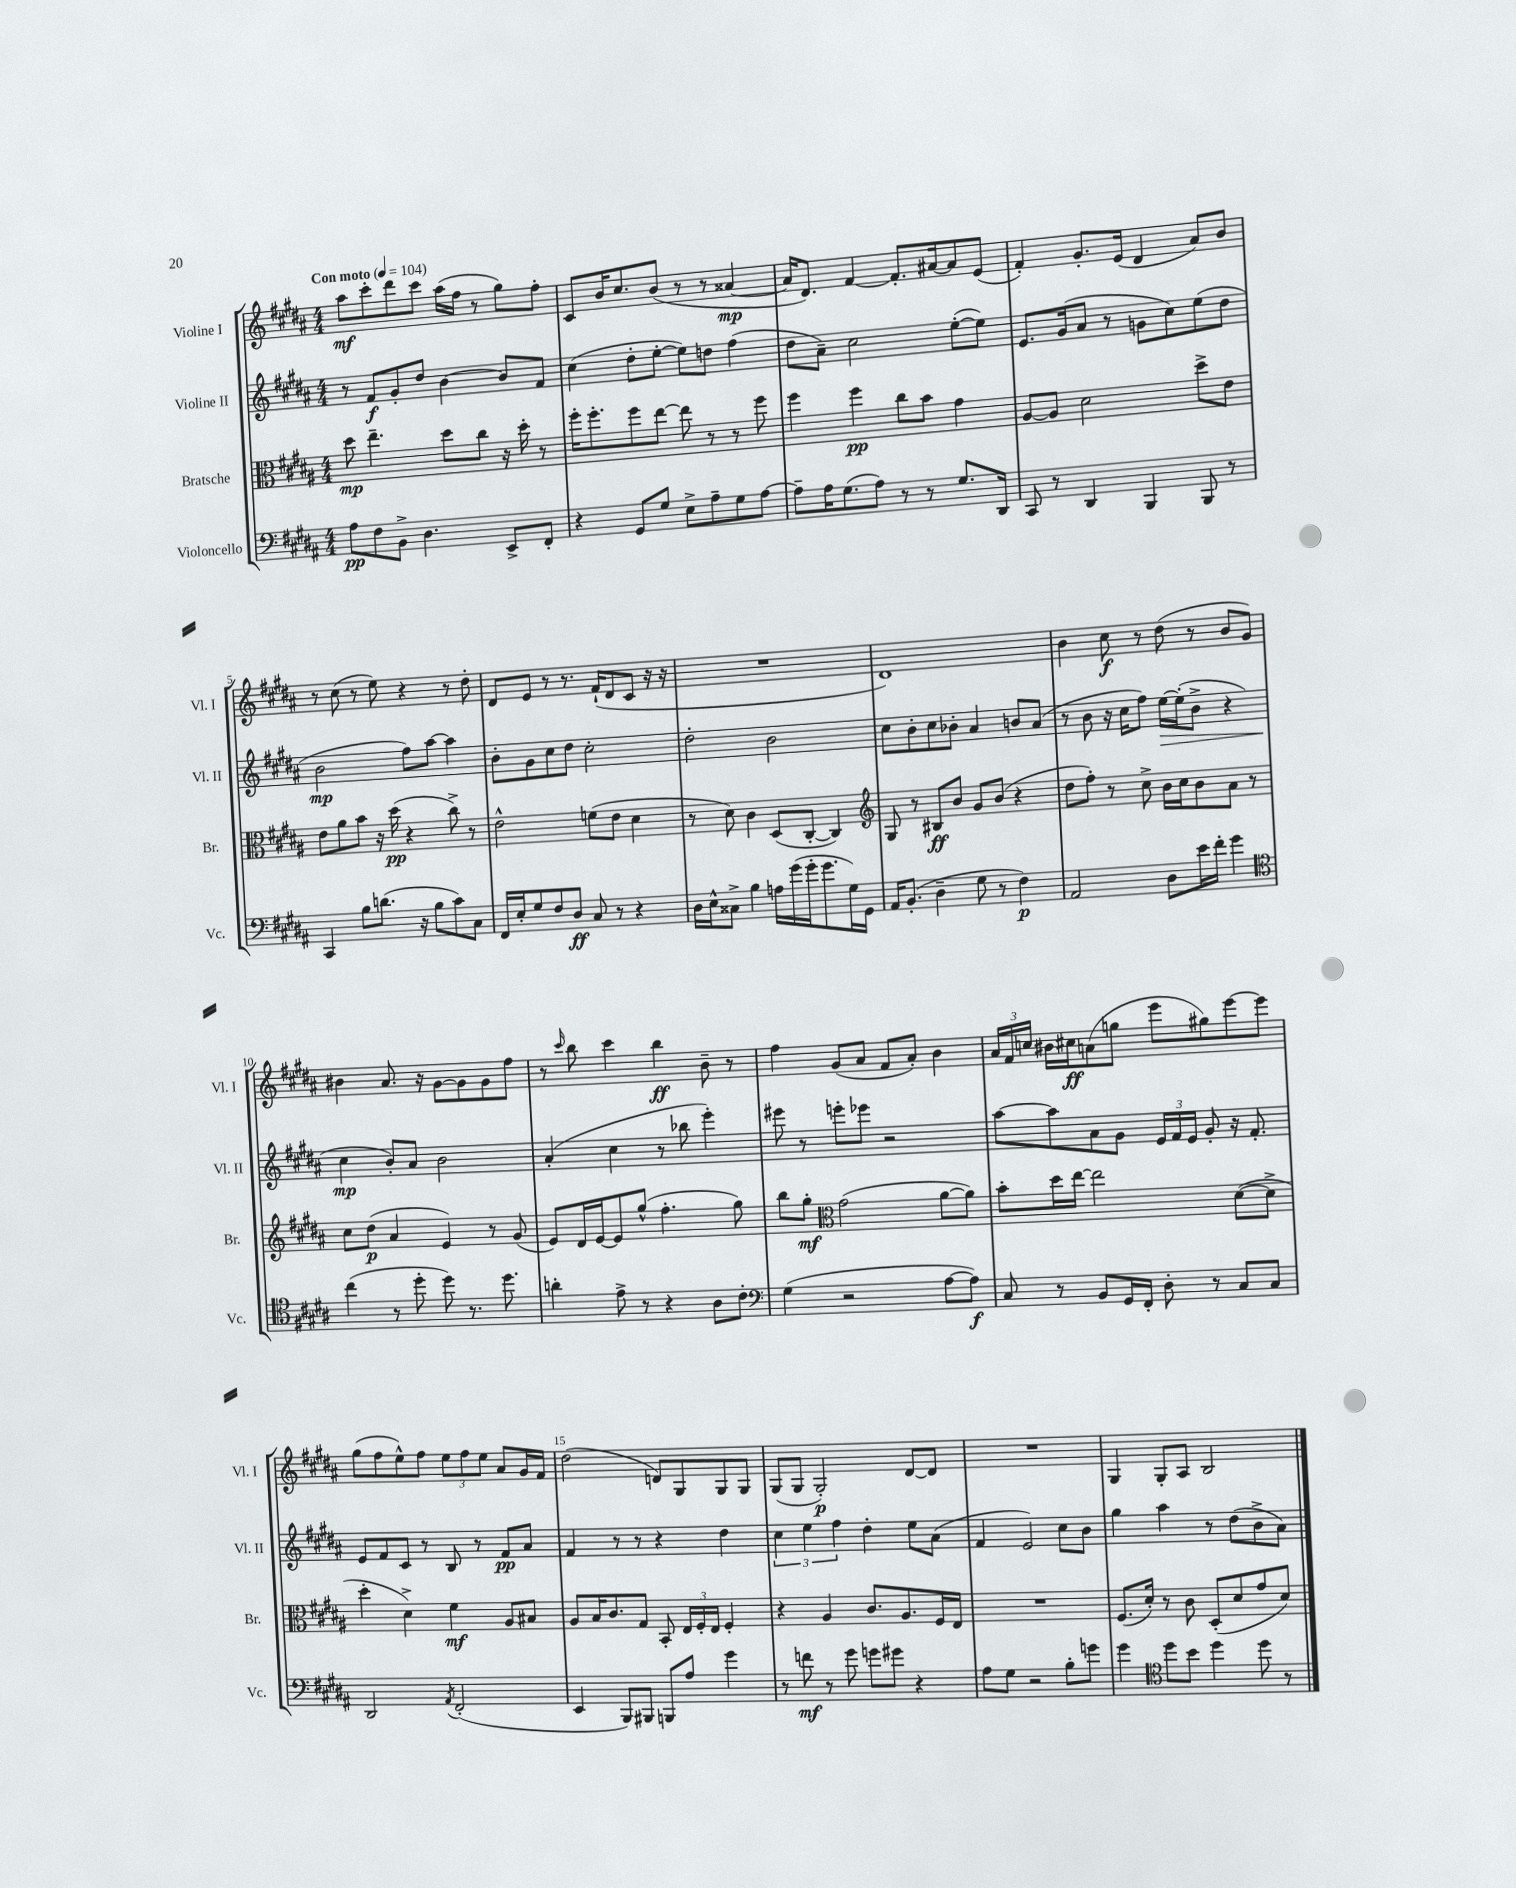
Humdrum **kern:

**kern	**dynam	**kern	**dynam	**kern	**dynam	**kern	**dynam
*part4	*part4	*part3	*part3	*part2	*part2	*part1	*part1
*staff4	*staff4	*staff3	*staff3	*staff2	*staff2	*staff1	*staff1
*I"Violoncello	*	*I"Bratsche	*	*I"Violine II	*	*I"Violine I	*
*I'Vc.	*	*I'Br.	*	*I'Vl. II	*	*I'Vl. I	*
*clefF4	*	*clefC3	*	*clefG2	*	*clefG2	*
*k[f#c#g#d#a#]	*	*k[f#c#g#d#a#]	*	*k[f#c#g#d#a#]	*	*k[f#c#g#d#a#]	*
*M4/4	*	*M4/4	*	*M4/4	*	*M4/4	*
*MM104	*	*MM104	*	*MM104	*	*MM104	*
=1	=1	=1	=1	=1	=1	=1	=1
!	!	!	!	!	!	!LO:TX:a:B:t=Con moto	!
8A#\L	pp	8dd#\	mp	8r	.	8aa#\L	mf
8F#\	.	4.ee~\	.	8f#/L	f	8ccc#'\	.
8BB^\J	.	.	.	8g#'/	.	8ddd#\	.
4.D#\	.	.	.	8dd#/J	.	8ccc#\J	.
.	.	8dd#\L	.	[4b\	.	(16aa#\LL	.
.	.	.	.	.	.	16ff#\JJ	.
.	.	8cc#\J	.	.	.	8r	.
8EE^/L	.	16r	.	8b/L]	.	8gg#\L)	.
.	.	16dd#'\	.	.	.	.	.
8FF#'/J	.	8r	.	8f#/J	.	8ff#'\J	.
=2	=2	=2	=2	=2	=2	=2	=2
4r	.	16ff#'\KL	.	(4cc#\	.	8c#/L	.
.	.	8.ff#'\	.	.	.	.	.
.	.	.	.	.	.	16b/K	.
.	.	.	.	.	.	8.cc#/	.
8GG#/L	.	8ff#\	.	8dd#'\L	.	.	.
8G#/J	.	[8ee\J	.	[8ee'\J	.	(8b/J	.
8E^\L	.	8ee\]	.	8ee\L])	.	8r	.
8A#~\	.	8r	.	8ddn\J	.	8r	.
8G#\	.	8r	.	(4ff#\	.	[4a##X/	mp
[8A#\J	.	8ff#\	.	.	.	.	.
=3	=3	=3	=3	=3	=3	=3	=3
8A#~\L]	.	4ff#\	.	8dd#\L	.	16a##/KL]	.
.	.	.	.	.	.	8.d#/J)	.
16A#\K	.	.	.	8a#~\J)	.	.	.
(8.G#\	.	.	.	.	.	.	.
.	.	4ff#\	pp	2cc#\	.	[4f#/	.
8A#\J)	.	.	.	.	.	.	.
8r	.	8cc#\L	.	.	.	8.f#'/L]	.
8r	.	8b\J	.	.	.	.	.
.	.	.	.	.	.	[16a#X/k	.
8.G#/L	.	4g#\	.	([8ee'\L	.	8a#/]	.
.	.	.	.	8ee\J])	.	(8e/J	.
16DD#/Jk	.	.	.	.	.	.	.
=4	=4	=4	=4	=4	=4	=4	=4
8CC#/	.	[8A#/L	.	8.e/L	.	4f#'/)	.
8r	.	8A#/J]	.	.	.	.	.
.	.	.	.	(16g#/k	.	.	.
4DD#/	.	2d#\	.	8a#/J	.	8.g#'/L	.
.	.	.	.	8r	.	.	.
.	.	.	.	.	.	(16e/Jk	.
4BBB/	.	.	.	8gn\L	.	4d#/	.
.	.	.	.	8cc#\)	.	.	.
8BBB/	.	8dd#^\L	.	(8ee\	.	8a#/L)	.
8r	.	8e\J	.	8dd#\J	.	8b/J	.
!!LO:LB:g=z
=5	=5	=5	=5	=5	=5	=5	=5
4CC#/	.	8e\L	.	2b\	mp	8r	.
.	.	8a#\	.	.	.	(8cc#\	.
8B\L	.	8b\J	.	.	.	8r	.
(8.dn\J	.	16r	.	.	.	8ee\)	.
.	.	(16dd#\	pp	.	.	.	.
.	.	4r	.	8ff#\L)	.	4r	.
16r	.	.	.	.	.	.	.
8B\L	.	.	.	[8aa#\J	.	.	.
8c#\)	.	8cc#^\)	.	4aa#\]	.	8r	.
8C#\J	.	8r	.	.	.	8dd#'\	.
=6	=6	=6	=6	=6	=6	=6	=6
16FF#/LL	.	2e^^\	.	8b'\L	.	8d#/L	.
16E'/J	.	.	.	.	.	.	.
8G#/	.	.	.	8g#\	.	8e/J	.
8F#/	.	.	.	8cc#\	.	8r	.
8D#/J	ff	.	.	8dd#\J	.	8.r	.
8C#/	.	(8fn\L	.	2cc#'\	.	.	.
.	.	.	.	.	.	(16f#`/KL	.
8r	.	8e\J	.	.	.	8d#/	.
4r	.	4d#\	.	.	.	8c#/J	.
.	.	.	.	.	.	16r	.
.	.	.	.	.	.	16r	.
=7	=7	=7	=7	=7	=7	=7	=7
16D#\LL	.	8r	.	2dd#'\	.	1r	.
16E^^\J	.	.	.	.	.	.	.
8C##X^\J	.	8d#\)	.	.	.	.	.
4B\	.	4c#\	.	.	.	.	.
16An\LL	.	(8D#/L	.	2b\	.	.	.
(16g#\	.	.	.	.	.	.	.
16g#'\J	.	[8C#'/J	.	.	.	.	.
8.g#\	.	.	.	.	.	.	.
.	.	4C#/])	.	.	.	.	.
16G#\L)	.	.	.	.	.	.	.
16GG#\JJ	.	.	.	.	.	.	.
=8	=8	=8	=8	=8	=8	=8	=8
*	*	*clefG2	*	*	*	*	*
16AA#/KL	.	8G#/	.	8cc#\L	.	1d#)	.
(8.BB'/J	.	.	.	.	.	.	.
.	.	8r	.	8b'\	.	.	.
4D#~\	.	8B#X/L	ff	8cc#\	.	.	.
.	.	8b/J	.	8b-X'\J	.	.	.
8G#\	.	8g#/L	.	4a#/	.	.	.
8r	.	(8b/J	.	.	.	.	.
4F#\)	p	4r	.	8bn/L	.	.	.
.	.	.	.	(8a#/J	.	.	.
=9	=9	=9	=9	=9	=9	=9	=9
2AA#/	.	8dd#\L	.	8r	.	4b\	.
.	.	8ff#'\J)	.	8b\	.	.	.
.	.	8r	.	16r	.	8cc#\	f
.	.	.	.	16cc#\KL	.	.	.
.	.	8cc#^\	.	8ff#\J)	.	8r	.
!	!	!	!	!	!LO:HP:b	!	!
8D#\L	.	16b\LL	.	[16ee\LL	>	(8dd#\	.
.	.	16cc#\J	.	(16ee'\J]	.	.	.
16e\L	.	8b\	.	8b^\J	.	8r	.
16f#'\JJ	.	.	.	.	.	.	.
4g#\	.	8a#\J	.	4r	.	8b/L	.
.	.	8r	.	.	.	8g#/J)	.
!!LO:LB:g=z
=10	=10	=10	=10	=10	=10	=10	=10
*clefC4	*	*	*	*	*	*	*
(4cc#\	.	8cc#\L	.	4cc#\	mp	4b#X\	.
.	.	(8dd#\J	p	.	.	.	.
8r	.	4a#/	.	8b'/L)	]	8.a#/	.
8dd#'\	.	.	.	8a#/J	.	.	.
.	.	.	.	.	.	16r	.
8dd#\)	.	4e/)	.	2b\	.	[8g#\L	.
8.r	.	.	.	.	.	8g#\]	.
.	.	8r	.	.	.	8g#\	.
8.dd#\	.	.	.	.	.	.	.
.	.	(8g#/	.	.	.	8ff#\J	.
=11	=11	=11	=11	=11	=11	=11	=11
4an'\	.	8e/L)	.	(4a#'/	.	8r	.
.	.	.	.	.	.	16qqccc#/	.
.	.	16d#/L	.	.	.	8bb\	.
.	.	[16e/J	.	.	.	.	.
8e^\	.	8e/]	.	4cc#\	.	4ccc#\	.
8r	.	(8gg#^^/J	.	.	.	.	.
4r	.	4.ff#'\	.	8r	.	4bb\	ff
.	.	.	.	8bb-X\	.	.	.
8A#\L	.	.	.	4eee'\)	.	8b~\	.
8c#'\J	.	8gg#\)	.	.	.	8r	.
=12	=12	=12	=12	=12	=12	=12	=12
*clefF4	*	*	*	*	*	*	*
(4G#\	.	8bb\L	.	8eee#X\	.	4ff#\	.
.	.	8gg#'\J	mf	8r	.	.	.
*	*	*clefC3	*	*	*	*	*
2r	.	(2g#\	.	8eeen'\L	.	(8g#/L	.
.	.	.	.	8eee-X\J	.	8a#/J	.
.	.	.	.	2r	.	8f#/L	.
.	.	.	.	.	.	8a#'/J)	.
[8A#\L	.	[8a#\L	.	.	.	4b\	.
8A#\J])	f	8a#\J])	.	.	.	.	.
=13	=13	=13	=13	=13	=13	=13	=13
8C#/	.	8b'\L	.	[8aa#\L	.	24a#/LL	.
.	.	.	.	.	.	24f#/	.
.	.	.	.	.	.	24ccn/JJ	.
8r	.	16dd#\L	.	8aa#\]	.	16b#X\LL	.
.	.	[16ee\JJ	.	.	.	16cc#X\J	ff
8BB/L	.	2ee\]	.	8a#\	.	(8an\	.
16GG#/L	.	.	.	8g#\J	.	8ggn\J	.
16FF#'/JJ	.	.	.	.	.	.	.
8D#'\	.	.	.	24e/LL	.	8eee\L	.
.	.	.	.	24f#/	.	.	.
.	.	.	.	24e/JJ	.	.	.
8r	.	.	.	8g#'/	.	8gg#X\)	.
8C#/L	.	([8d#\L	.	16r	.	[8eee\	.
.	.	.	.	8.f#'/	.	.	.
8C#/J	.	8d#^\J]	.	.	.	8eee\J]	.
!!LO:LB:g=z
=14	=14	=14	=14	=14	=14	=14	=14
2DD#/	.	4dd#'\	.	8e/L	.	(8gg#\L	.
.	.	.	.	8f#/	.	8ff#\	.
.	.	4d#^\)	.	8c#/J	.	8ee^^\)	.
.	.	.	.	8r	.	8ff#\J	.
8qAA#/	.	.	.	.	.	.	.
(2FF#'/	.	4f#\	mf	8B/	.	12ee\L	.
.	.	.	.	.	.	12ff#\	.
.	.	.	.	8r	.	.	.
.	.	.	.	.	.	12ee\J	.
.	.	8A#/L	.	8f#/L	pp	8a#/L	.
.	.	8B#X/J	.	8a#/J	.	16g#/L	.
.	.	.	.	.	.	16f#/JJ	.
=15	=15	=15	=15	=15	=15	=15	=15
4EE/	.	8A#/L	.	4f#/	.	(2dd#\	.
.	.	16B/K	.	.	.	.	.
.	.	8.c#/	.	.	.	.	.
8BBB/L)	.	.	.	8r	.	.	.
8BBB#X/J	.	8G#/J	.	8r	.	.	.
8BBBn/L	.	8BB'/	.	4r	.	8dn/L)	.
8A#/J	.	24E/LL	.	.	.	8G#/	.
.	.	24F#'/	.	.	.	.	.
.	.	24E/JJ	.	.	.	.	.
4g#\	.	4F#'/	.	4dd#\	.	8G#/	.
.	.	.	.	.	.	8G#/J	.
=16	=16	=16	=16	=16	=16	=16	=16
8r	.	4r	.	6cc#\	.	(8G#/L	.
8fn\	mf	.	.	.	.	8G#/J	.
.	.	.	.	6ee\	.	.	.
8r	.	4A#/	.	.	.	2G#'/)	p
.	.	.	.	6ff#\	.	.	.
8g#\	.	.	.	.	.	.	.
8gn\L	.	8.c#/L	.	4dd#'\	.	.	.
8g#X\J	.	.	.	.	.	.	.
.	.	8.A#/	.	.	.	.	.
4r	.	.	.	8ee\L	.	[8d#/L	.
.	.	16F#/L	.	(8a#\J	.	8d#/J]	.
.	.	16E/JJ	.	.	.	.	.
=17	=17	=17	=17	=17	=17	=17	=17
8A#\L	.	1r	.	4f#/	.	1r	.
8G#\J	.	.	.	.	.	.	.
2r	.	.	.	2e/)	.	.	.
8B'\L	.	.	.	8cc#\L	.	.	.
8gn\J	.	.	.	8b\J	.	.	.
=18	=18	=18	=18	=18	=18	=18	=18
4g#\	.	(8.F#/L	.	4gg#\	.	4G#/	.
.	.	16d#'/Jk)	.	.	.	.	.
*clefC4	*	*	*	*	*	*	*
8dd#\L	.	8r	.	4aa#\	.	8G#'/L	.
8b\J	.	8c#\	.	.	.	8A#/J	.
4dd#\	.	(8D#'/L	.	8r	.	2B/	.
.	.	8d#/	.	(8dd#\L	.	.	.
8dd#\	.	8g#/	.	8b^\	.	.	.
8r	.	8d#/J)	.	8a#\J)	.	.	.
==	==	==	==	==	==	==	==
*-	*-	*-	*-	*-	*-	*-	*-
